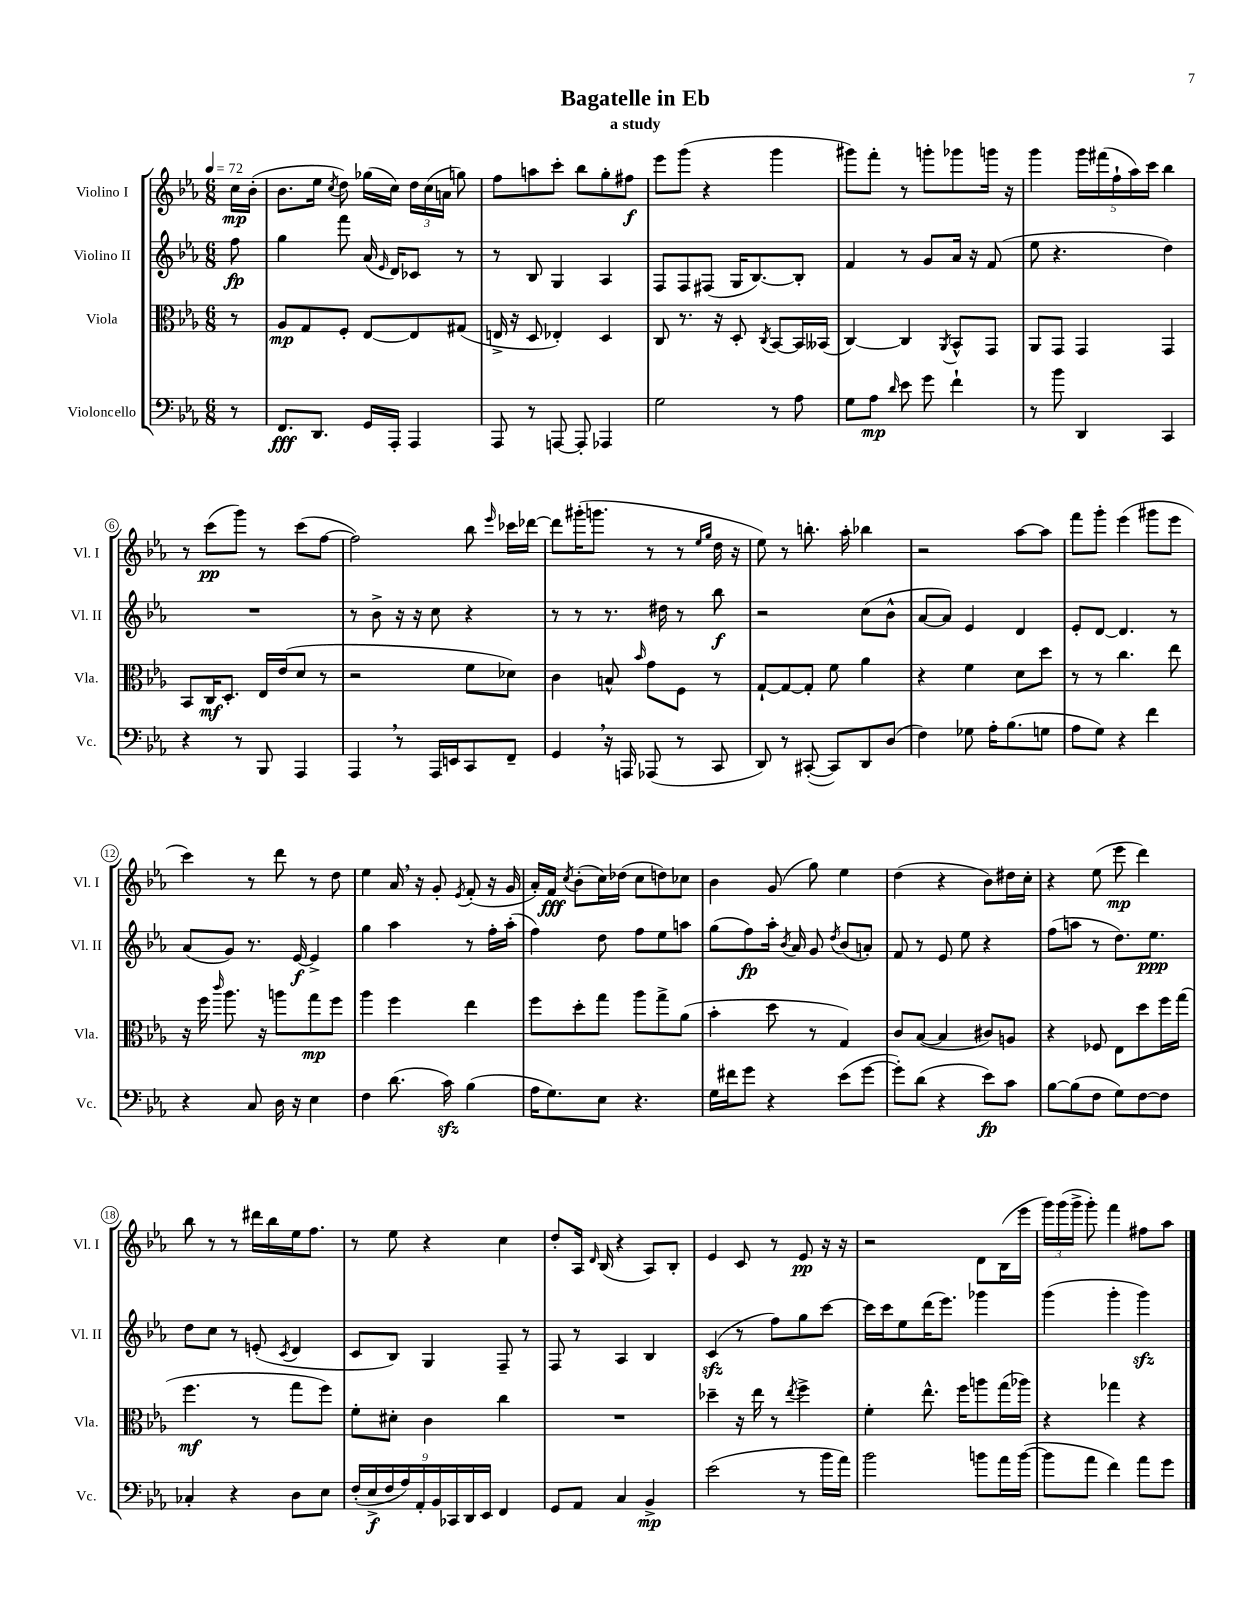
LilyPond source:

\header { title = "Bagatelle in Eb" subtitle = "a study" }
<<
\new StaffGroup <<
\new Staff = "s0" \with { instrumentName = "Violino I" shortInstrumentName = "Vl. I" } {
    \clef treble \key ees \major \numericTimeSignature \time 6/8 \partial 8 \tempo 4 = 72
    \autoBeamOff c''16[\mp bes'16]-.( |
    bes'8.[ ees''16] \acciaccatura { c''8 } d''8) ges''16[( c''16]) \tuplet 3/2 { d''16[ c''16( a'16] } g''8) |
    f''8[ a''8 c'''8]-. bes''8[ g''8-. fis''8]\f |
    ees'''8[ g'''8]( r4 g'''4 |
    gis'''8[) f'''8]-. r8 g'''8[-. ges'''8 g'''16] r16 |
    g'''4 \tuplet 5/4 { g'''16[ fis'''16( f''16-! aes''16) c'''16] } bes''4 |
    r8 c'''8[\pp( g'''8]) r8 c'''8[( f''8]~ |
    f''2) bes''8 \grace { ees'''16 } ces'''16[ des'''16]~ |
    des'''8[ gis'''16-.( g'''8.] r8 r8 \grace { ees''16[ g''16] } d''16 r16 |
    ees''8) r8 b''8.-. aes''16-. bes''4 |
    r2 aes''8[~ aes''8] |
    f'''8[ g'''8]-. ees'''4( gis'''8[ ees'''8] |
    c'''4) r8 d'''8 r8 d''8 |
    ees''4 aes'16 \breathe r16 g'8-. \acciaccatura { ees'8 } f'8-.( r16 g'16 |
    aes'16[-.) f'16]\fff \acciaccatura { c''8 } bes'8[-.( c''16) des''16]( c''8[ d''8) ces''8] |
    bes'4 g'8( g''8) ees''4 |
    d''4( r4 bes'8[) dis''16 c''16]-. |
    r4 ees''8( ees'''8\mp d'''4) |
    bes''8 r8 r8 dis'''16[ bes''16 ees''16 f''8.] |
    r8 ees''8 r4 c''4 |
    d''8[-. aes16] \grace { d'16 } bes16( r4 aes8[) bes8]-. |
    ees'4 c'8 r8 ees'8\pp r16 r16 |
    r2 d'8[ bes16( ees'''16] |
    \tuplet 3/2 { g'''16[) g'''16( g'''16]-> } g'''8-.) f'''4 fis''8[ aes''8] \bar "|." |
}
\new Staff = "s1" \with { instrumentName = "Violino II" shortInstrumentName = "Vl. II" } {
    \clef treble \key ees \major \numericTimeSignature \time 6/8 \partial 8
    \autoBeamOff f''8\fp |
    g''4 f'''8 aes'16( \grace { ees'16 } d'16[) ces'8] r8 |
    r8 bes8 g4 aes4 |
    f8[ f8 fis8]( g16[ bes8.~) bes8]-. |
    f'4 r8 g'8[ aes'16] r16 f'8( |
    ees''8 r4. d''4) |
    R2. |
    r8 bes'8-> r16 r16 c''8 r4 |
    r8 r8 r8. dis''16 r8 bes''8\f |
    r2 c''8[( bes'8]-^ |
    aes'8[~ aes'8]) ees'4 d'4 |
    ees'8[-. d'8]~ d'4. r8 |
    aes'8[( g'8]) r8. ees'16~\f ees'4-> |
    g''4 aes''4 r8 f''16[-. aes''16]-.( |
    f''4) d''8 f''8[ ees''8 a''8] |
    g''8[( f''8\fp) aes''16]-. \acciaccatura { bes'8 } aes'16 g'8 \acciaccatura { d''8 } bes'8[( a'8]-.) |
    f'8 r8 ees'8 ees''8 r4 |
    f''8[( a''8] r8 d''8.[) ees''8.]\ppp |
    d''8[ c''8] r8 e'8-.( \acciaccatura { c'8 } d'4 |
    c'8[ bes8]) g4 f8-- r8 |
    f8 r8 aes4 bes4 |
    c'4\sfz( r8 f''8[) g''8 c'''8]~ |
    c'''16[ c'''16 ees''8 d'''16( ees'''8.]) ges'''4 |
    g'''4( g'''4-. g'''4\sfz) \bar "|." |
}
\new Staff = "s2" \with { instrumentName = "Viola" shortInstrumentName = "Vla." } {
    \clef alto \key ees \major \numericTimeSignature \time 6/8 \partial 8
    \autoBeamOff r8 |
    aes8[\mp g8 f8]-. ees8[~ ees8 gis8]( |
    e16-> r16 d8 ees4-.) d4 |
    c8 r8. r16 d8-. \acciaccatura { c8 } bes,8[~ bes,16 beses,16]( |
    c4~) c4 \acciaccatura { aes,8 } bes,8[-^ g,8] |
    aes,8[ g,8] g,4 g,4 |
    bes,8[ c16\mf d8.]-. ees16[ ees'16( d'8] r8 |
    r2 f'8[ des'8]) |
    c'4 b8-^ \grace { bes'16 } g'8[ f8] r8 |
    g8[~-! g8~ g8]-. f'8 aes'4 |
    r4 f'4 d'8[ d''8] |
    r8 r8 c''4. ees''8 |
    r16 f''16 \grace { c'''16 } aes''8. r16 a''8[ g''8\mp f''8] |
    aes''4 f''4 ees''4 |
    f''8[ d''8-. g''8] aes''8[ g''8-> aes'8]( |
    bes'4-. d''8 r8 g4) |
    c'8[ bes8]~( bes4 cis'8[) a8] |
    r4 fes8 ees8[ d''8 f''16 g''16]( |
    f''4.\mf r8 g''8[ f''8]) |
    f'8[-. dis'8]-. c'4 c''4 |
    R2. |
    des''4-- r16 ees''16 r8 \acciaccatura { ees''8 } f''4-> |
    f'4-. ees''8.-^ f''16[ a''8 g''16( aes''16]) |
    r4 ges''4 r4 \bar "|." |
}
\new Staff = "s3" \with { instrumentName = "Violoncello" shortInstrumentName = "Vc." } {
    \clef bass \key ees \major \numericTimeSignature \time 6/8 \partial 8
    \autoBeamOff r8 |
    f,8.[\fff d,8.] g,16[ aes,,16]-. aes,,4 |
    aes,,8 r8 a,,8~ a,,8-. aes,,4 |
    g2 r8 aes8 |
    g8[ aes8]\mp \grace { d'16 } ees'8 g'8 f'4-! |
    r8 bes'8 d,4 c,4 |
    r4 r8 bes,,8 aes,,4 |
    aes,,4 \breathe r8 aes,,16[ e,16 c,8 f,8]-- |
    g,4 \breathe r16 a,,16 aes,,8( r8 c,8 |
    d,8) r8 cis,8~-.( cis,8[) d,8 d8]( |
    f4) ges8 aes16[-. bes8.( g8] |
    aes8[ g8]) r4 f'4 |
    r4 c8 d16 r16 ees4 |
    f4 d'8.( c'16\sfz) bes4( |
    aes16[ g8.) ees8] r4. |
    g16[ fis'16 g'8] r4 ees'8[( g'8]~ |
    g'8[-.) d'8]( r4 ees'8[\fp) c'8] |
    bes8[~ bes8( f8] g8[) f8~ f8] |
    ces4-. r4 d8[ ees8] |
    \tuplet 9/8 { f16[-.( ees16->\f f16 aes16) aes,16-. bes,16 ces,16 d,16 ees,16] } f,4 |
    g,8[ aes,8] c4 bes,4->\mp |
    ees'2( r8 bes'16[ aes'16]) |
    bes'2 b'8[ aes'16 b'16]~( |
    b'8[ aes'8] f'4) aes'8[ g'8] \bar "|." |
}
>>
>>
\layout { \context { \Score \override BarNumber.stencil = #(make-stencil-circler 0.1 0.3 ly:text-interface::print) } }
